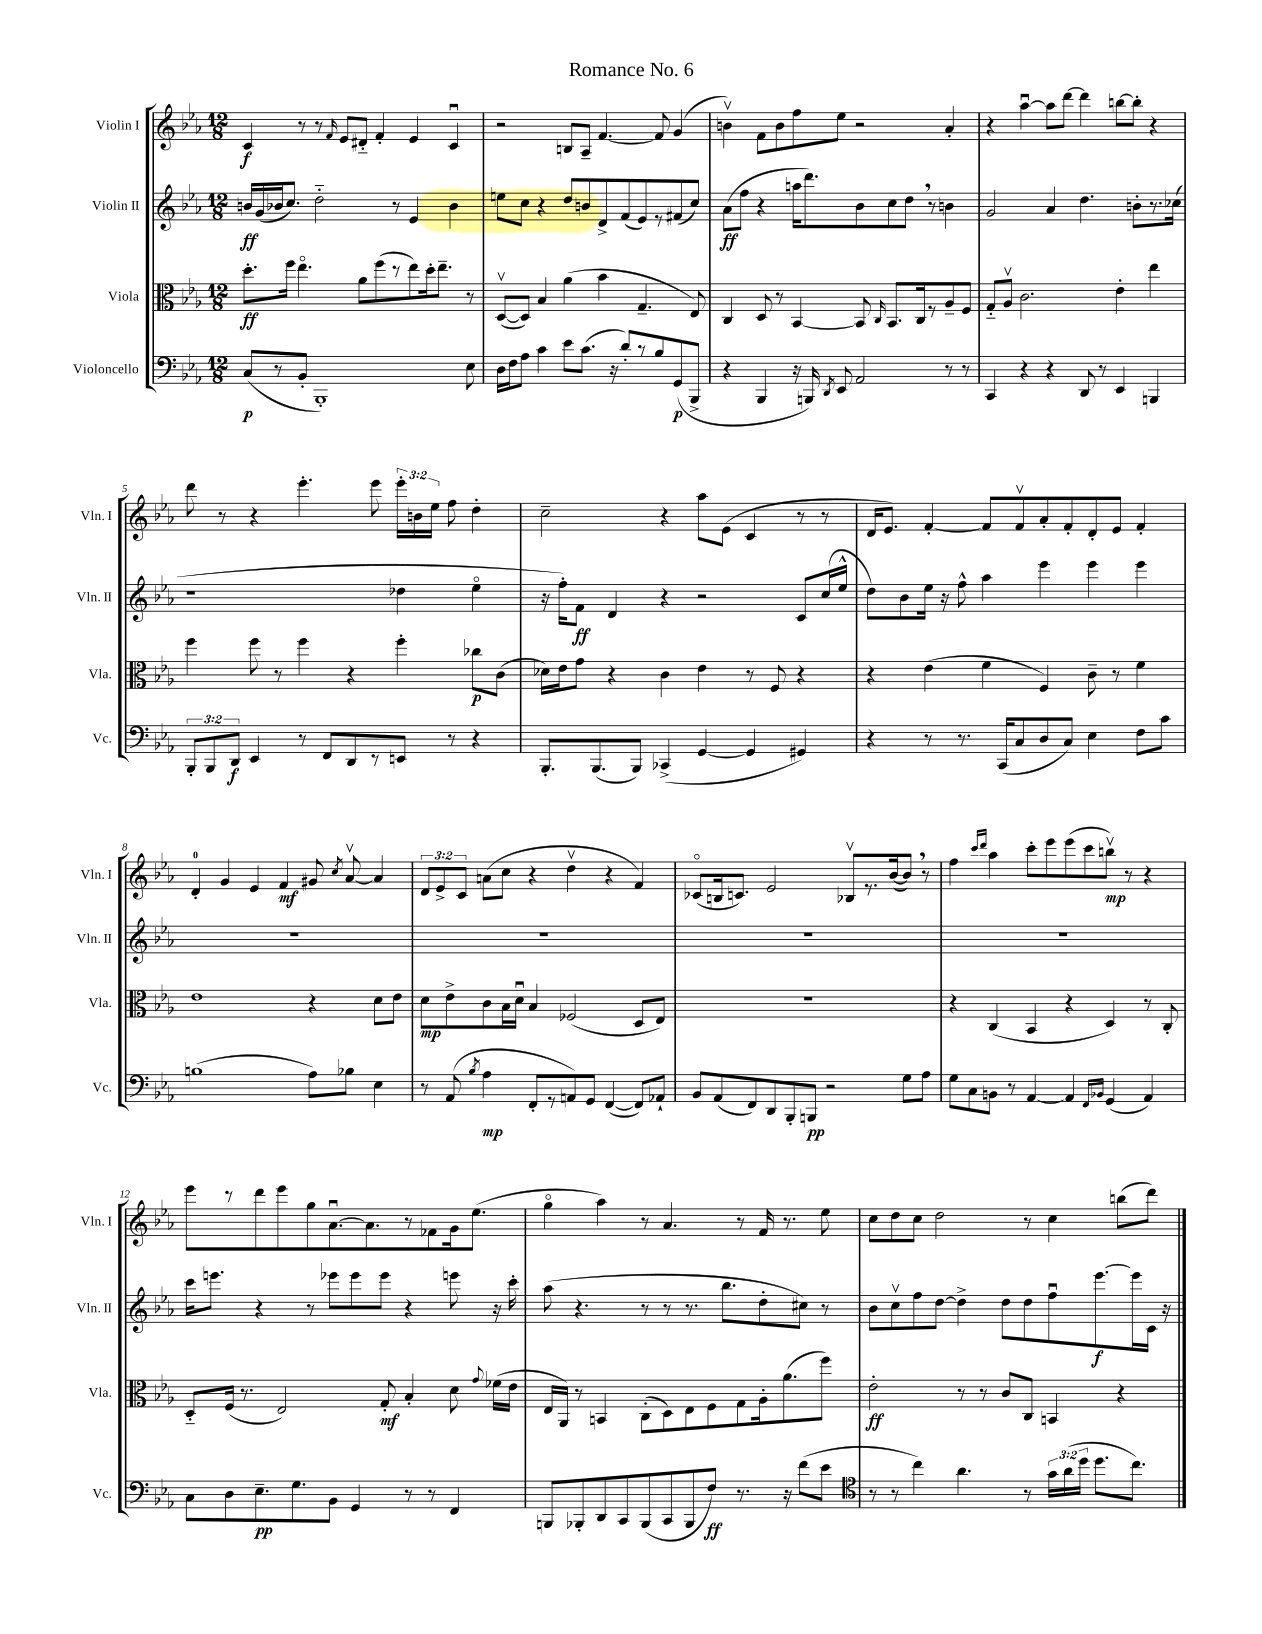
\header { title = "Romance No. 6" }
<<
\new StaffGroup <<
\new Staff = "s0" \with { instrumentName = "Violin I" shortInstrumentName = "Vln. I" } {
    \clef treble \key ees \major \numericTimeSignature \time 12/8 \override Staff.TupletNumber.text = #tuplet-number::calc-fraction-text
    \autoBeamOff c'4\f r8 r8 \grace { f'16 } ees'8[ dis'8]-_ f'4-. ees'4 c'4\downbow |
    r2 b8[ aes8]-- f'4.~ f'8 g'4( |
    b'4\upbow) f'8[ b'8 f''8 ees''8] r2 aes'4-. |
    r4 aes''4~\downbow aes''8[ d'''8]~ d'''4 b''8[~ b''8]-. r4 |
    d'''8 r8 r4 ees'''4.-. ees'''8 \tuplet 3/2 { ees'''16[-. b'16 ees''16] } f''8 d''4-. |
    c''2-- r4 aes''8[ ees'8]( c'4 r8 r8 |
    d'16[ ees'8.]) f'4~-. f'8[ f'8\upbow aes'8-. f'8-. d'8-. ees'8] f'4-. |
    d'4-0-. g'4 ees'4 f'4\mf gis'8 \acciaccatura { c''8 } aes'8~\upbow aes'4 |
    \tuplet 3/2 { d'8[ ees'8-> c'8] } a'8[( c''8] r4 d''4\upbow r4 f'4) |
    ces'8[\flageolet( b16 c'8.]) ees'2 bes8[\upbow r8. bes'16~( bes'8]) \breathe r8 |
    f''4 \grace { c'''16[ d'''16] } aes''4 c'''8[-. ees'''8 ees'''8( c'''8 b''8]\upbow\mp) r8 r4 |
    ees'''8[ r8 d'''8 ees'''8 g''8 aes'8.~\downbow aes'8. r8 fes'8 g'16 ees''8.]( |
    g''4\flageolet aes''4) r8 aes'4. r8 f'16 r8. ees''8 |
    c''8[ d''8 c''8] d''2 r8 c''4 b''8[( d'''8]) \bar "|." |
}
\new Staff = "s1" \with { instrumentName = "Violin II" shortInstrumentName = "Vln. II" } {
    \clef treble \key ees \major \numericTimeSignature \time 12/8
    \autoBeamOff b'16[\ff g'16( bes'16 c''8.]) d''2-_ r8 ees'4 bes'4 |
    e''8[ c''8] r4 d''8[ b'8 d'8-> f'8( ees'8) r8 fis'8( c''8]) |
    aes'8[\ff( f''8] r4 a''16[ d'''8.) bes'8 c''8 d''8] \breathe r8 b'4 |
    g'2 aes'4 d''4. b'8[-. r8. ces''16]( |
    r1 des''4 ees''4\flageolet |
    r16 f''16[-.) f'8]\ff d'4 r4 r2 c'8[ c''16( ees''16]-^ |
    d''8[) bes'8 ees''16] r16 f''8-^ aes''4 ees'''4 ees'''4 ees'''4 |
    R1. |
    R1. |
    R1. |
    R1. |
    c'''16[ e'''8.] r4 r8 ees'''8[ ees'''8 ees'''8] r4 e'''8 r16 c'''16-. |
    aes''8( r4. r8 r8 r8. bes''8.[ d''8-. cis''8]) r8 |
    bes'8[ c''8\upbow f''8 d''8]~ d''4-> d''8[ d''8 f''8\downbow ees'''8.~\f ees'''16 c'16] r16 \bar "|." |
}
\new Staff = "s2" \with { instrumentName = "Viola" shortInstrumentName = "Vla." } {
    \clef alto \key ees \major \numericTimeSignature \time 12/8
    \autoBeamOff d''8.[-.\ff f''16] ees''4.\flageolet aes'8[ f''8( r8 ees''8) d''16-. ees''8.]-- r8 |
    d8[~\upbow( d8]) bes4 aes'4( bes'4 g4.-- ees8) |
    c4 d8 r8 bes,4~ bes,8 \grace { c16 } bes,8.[ c16 r8 aes8-- f8] |
    g8[-_ aes8]\upbow c'2. ees'4-. ees''4 |
    f''4 f''8 r8 f''4 r4 f''4-. ces''8[\p c'8]( |
    des'16[) ees'16 g'8] r4 c'4 ees'4 r8 f8 r4 |
    r4 ees'4( f'4 f4) c'8-- r8 f'4 |
    ees'1 r4 d'8[ ees'8] |
    d'8[\mp ees'8-> c'8 bes16 d'16]\downbow bes4 fes2( d8[ ees8]) |
    R1. |
    r4 c4( bes,4 r4 d4) r8 c8-. |
    d8[-_ f16]( r8. ees2) g8-.\mf bes4-. d'8 \appoggiatura { g'8 } fes'16[( ees'16] |
    ees16[ aes,16]) r8 b,4 c8[-.( d8) ees8 f8 g8 aes16-. aes'8.( f''8]) |
    ees'2-.\ff r8 r8 c'8[ c8] b,4 r4 \bar "|." |
}
\new Staff = "s3" \with { instrumentName = "Violoncello" shortInstrumentName = "Vc." } {
    \clef bass \key ees \major \numericTimeSignature \time 12/8 \override Staff.TupletNumber.text = #tuplet-number::calc-fraction-text
    \autoBeamOff c8[\p( r8 bes,8]-. bes,,1-.) ees8 |
    d16[ f16 aes8] c'4 ees'8[ c'8.]( r16 d'8[-.) r8 bes8 g,8\p( bes,,8]-> |
    r4 bes,,4 r16 b,,16) \acciaccatura { d,8 } ees,8 aes,2 r8 r8 |
    c,4 r4 r4 d,8 r8 ees,4 b,,4 |
    \tuplet 3/2 { bes,,8[-. bes,,8 d,8]\f } ees,4 r8 f,8[ d,8 r8 e,8] r8 r4 |
    bes,,8.[-. bes,,8.( bes,,8]) ces,4->( g,4~ g,4 gis,4) |
    r4 r8 r8. c,16[( c8 d8 c8]) ees4 f8[ c'8] |
    b1( aes8[) bes8] ees4 |
    r8 aes,8( \acciaccatura { bes8 } aes4\mp f,8[-. r8 a,8) g,8] f,4~( f,8[) aes,8]-! |
    bes,8[ aes,8( f,8) d,8 bes,,8-. b,,8]\pp r2 g8[ aes8] |
    g8[ c8 b,8] r8 aes,4~ aes,4 \grace { f,16[ bes,16] } g,4( aes,4) |
    c8[ d8 ees8.--\pp g8. bes,8] g,4 r8 r8 f,4 |
    b,,8[ bes,,8-. d,8 c,8 bes,,8( c,8 bes,,8 f8]\ff) r8. r16 f'8[( ees'8] |
    \clef tenor r8 r8 c''4) aes'4. r8 \tuplet 3/2 { g'16[ aes'16( d''16] } d''8.[ c''8.]) \bar "|." |
}
>>
>>
